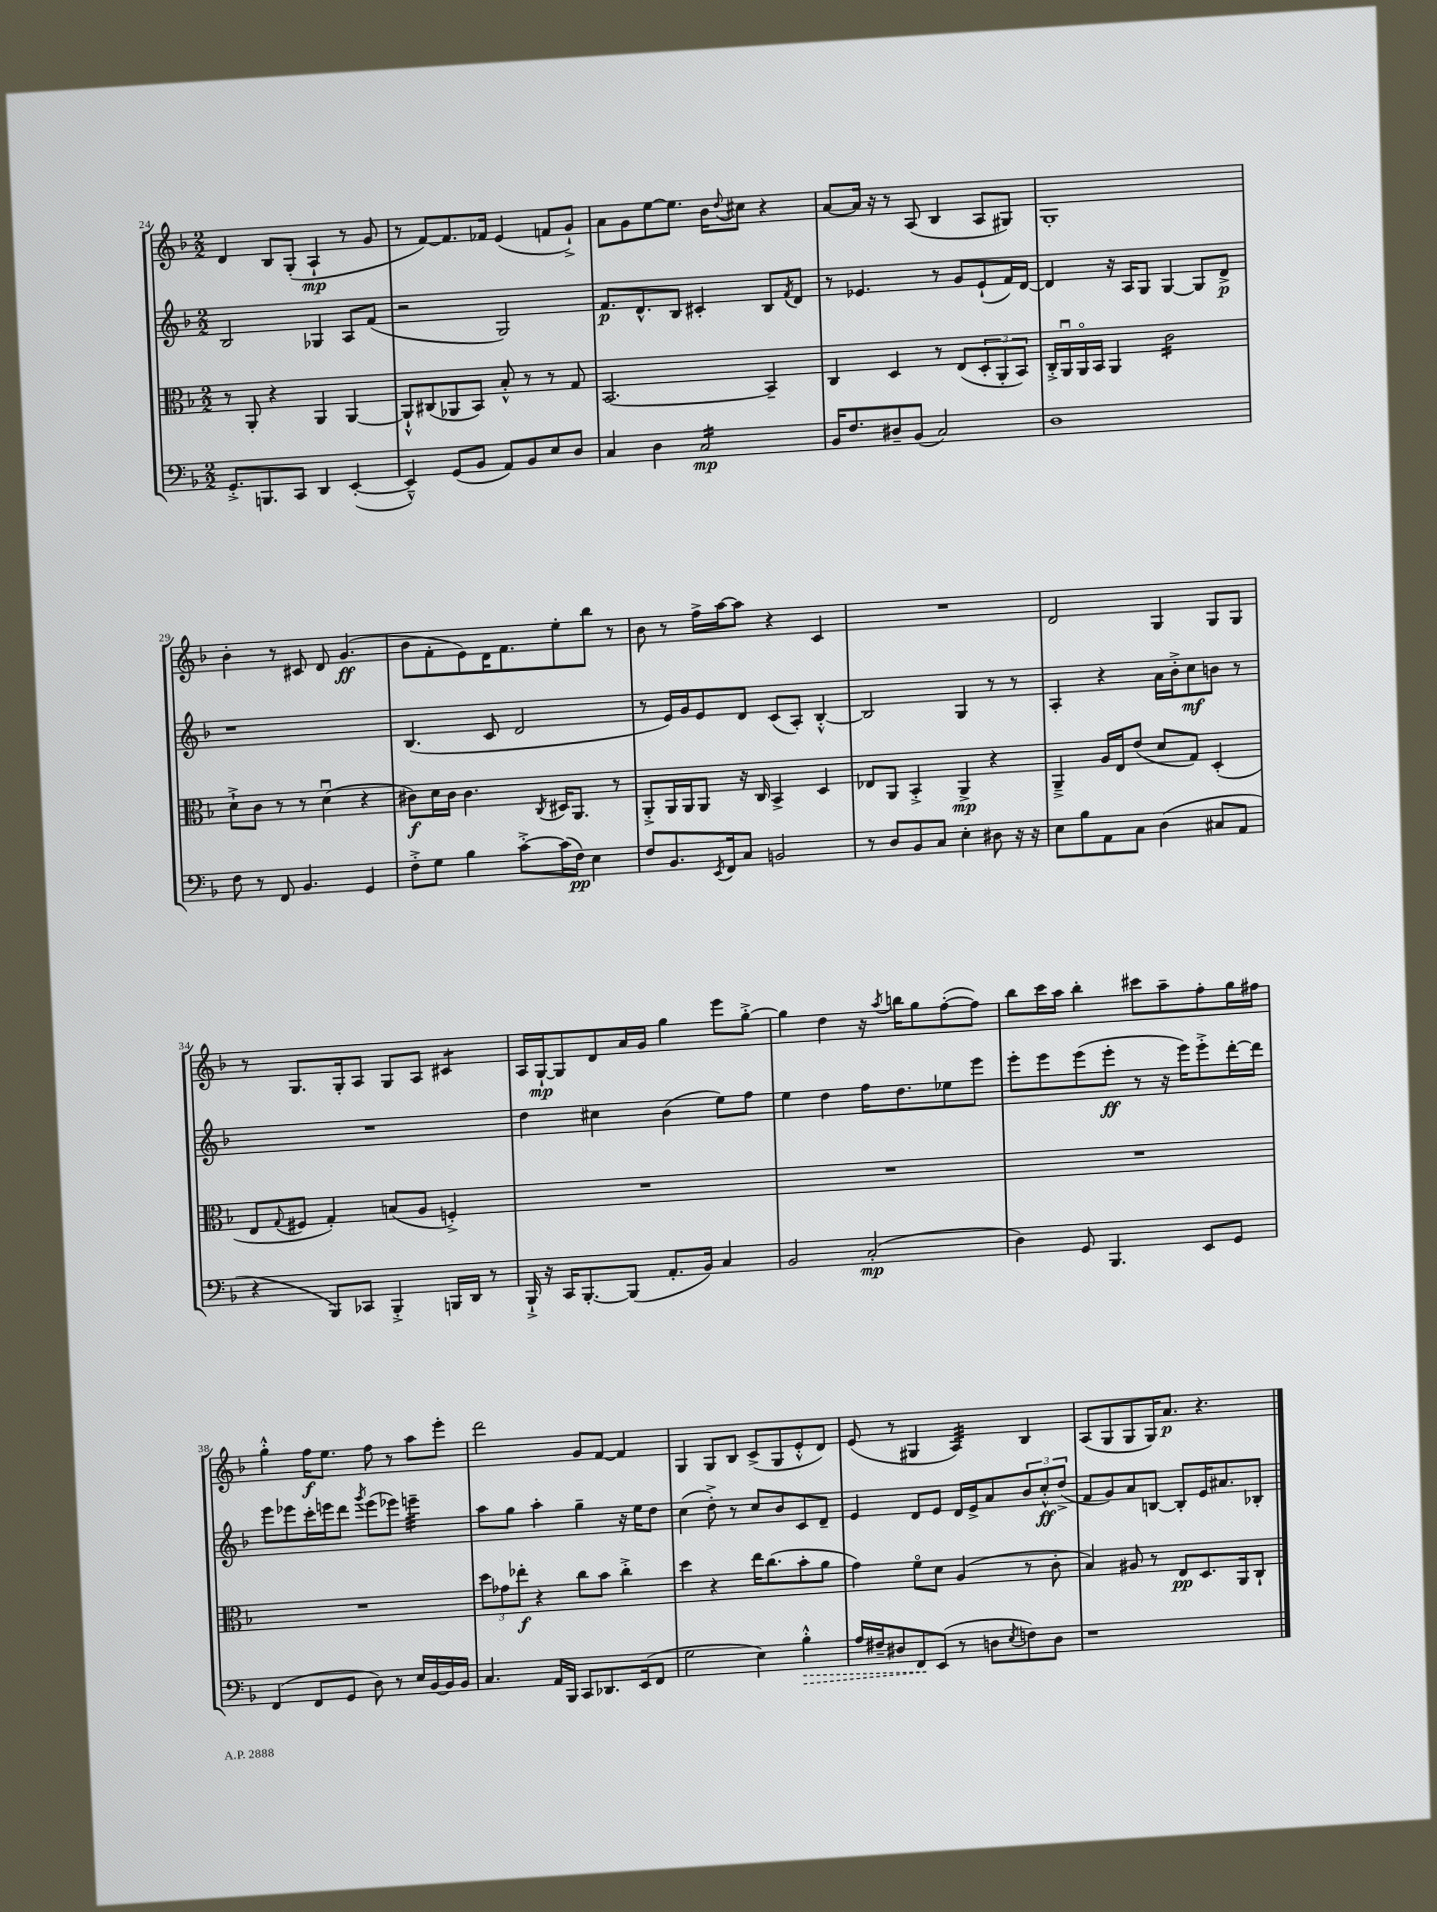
<<
\new StaffGroup <<
\new Staff = "s0" {
    \clef treble \key f \major \numericTimeSignature \time 2/2
    d'4 bes8 g8-.( a4-!\mp r8 g'8 |
    r8 f'8~) f'8. fes'16 e'4( f'8 g'8-!->) |
    a'8 g'8 e''8~ e''8. bes'16 \appoggiatura { d''8 } cis''8 r4 |
    a'8~ a'16 r16 r8 a8( bes4 a8 gis8) |
    g1-. |
    bes'4-. r8 cis'8 d'8 g'4.\ff( |
    bes'8 f'8-. e'8) d'16 f'8. e''8-. bes''8 r8 |
    bes'8 r8 f''16-> a''16~ a''8 r4 c'4 |
    R1 |
    d'2 g4 g8 g8 |
    r8 g8. g16-. a8 g8 a8 cis'4:8 |
    a16 g16~-!\mp g8 d'8 a'16 g'16 g''4 e'''8 g''8~-.-> |
    g''4 d''4 r16 \acciaccatura { a''8 } b''16 g''8 f''8~-.( f''8) |
    bes''8 c'''16 a''16 bes''4-. cis'''8 a''8-- f''8-. g''16 fis''16 |
    g''4-.-^ f''16\f e''8. f''8 r8 a''8 e'''8-. |
    d'''2 g'8 f'8~ f'4 |
    g4 g8 bes8 c'8->( g8 e'8-.-^ d'8) |
    e'8( r8 gis4 a4:32) bes4 |
    a8( g8 g8 g16) a'8.\p r4. \bar "|." |
}
\new Staff = "s1" {
    \clef treble \key f \major \numericTimeSignature \time 2/2
    bes2 ges4 a8 f'8( |
    r2 g2) |
    f'8.\p d'8.-^ bes8 cis'4-. bes8 \acciaccatura { f'8 } d'8 |
    r8 ees'4. r8 g'8 ees'8-!( f'16) d'16~ |
    d'4 r16 a16 g8 g4~ g8 d'8->\p |
    r1 |
    bes4.( c'8 d'2 |
    r8 e'16) g'16 e'8 d'8 c'8( a8-.) bes4~-.-^ |
    bes2 g4 r8 r8 |
    a4-. r4 a'16 bes'16-.-> c''8\mf b'8 r8 |
    R1 |
    d''4 cis''4 bes'4( e''8) f''8 |
    e''4 d''4 f''16 d''8. ees''8 e'''8 |
    e'''8-. e'''8 e'''8( e'''8-.\ff r8 r16 e'''16) e'''8-.-> d'''16~-. d'''16 |
    e'''8 ees'''8 c'''16-. e'''16 d'''8 \acciaccatura { g'''8 } e'''8( ees'''8) e'''4:32-- |
    a''8 g''8 a''4-. g''4-- r16 e''16 d''8 |
    c''4( d''8-.->) r8 c''8 bes'8 c'8 d'8-- |
    e'4 d'8 e'8 d'16 e'16-> a'8 \tuplet 3/2 { bes'8 c''8-.-^\ff d''8->( } |
    f'8 g'8) a'8 b8~ b8-. e'16 ais'8. bes8-. \bar "|." |
}
\new Staff = "s2" {
    \clef alto \key f \major \numericTimeSignature \time 2/2
    r8 a,8-. r4 a,4 a,4~ |
    a,8-!-^ cis8( aes,8 bes,8) bes8-.-^ r8 r8 g8 |
    bes,2.~ bes,4-- |
    c4 d4 r8 e8( \tuplet 3/2 { d8-. a,8-. bes,8) } |
    c16-.-> a,16\downbow a,16\flageolet bes,16 a,4 c'2:16 |
    d'8-!-> c'8 r8 r8 d'4\downbow( r4 |
    cis'8\f) d'16 cis'16 cis'4. \acciaccatura { c8 } dis16 a,8. r8 |
    a,8-.-> a,16 a,16 a,8 r16 c16 bes,4-> d4 |
    ees8 a,8 bes,4-.-> a,4->\mp r4 |
    a,4---> a16 e16 e'8( d'8 g8) d4-.( |
    e8 \appoggiatura { g8 } fis8 g4-.) b8( a8 f4-.->) |
    R1 |
    R1 |
    R1 |
    R1 |
    \tuplet 3/2 { d''8 ges'8 ees''8-.\f } r4 c''8 bes'8 c''4-.-> |
    d''4 r4 e''16 c''8.( bes'8-. a'8 |
    g'4) f'8\flageolet d'8 a4( r8 c'8-. |
    bes4) ais8 r8 e8\pp d8. a,16 c8-! \bar "|." |
}
\new Staff = "s3" {
    \clef bass \key f \major \numericTimeSignature \time 2/2
    g,8.-.-> b,,8. c,8 d,4 e,4~-.( |
    e,4---^) g,8( bes,8 a,8) bes,8 e8 d8 |
    c4 d4 c2:16\mp |
    bes,16 f8. dis8-- bes,8( c2) |
    d1 |
    f8 r8 f,8 bes,4. g,4 |
    f8-.-> g8 bes4 c'8~-.-> c'16( f16\pp) e4 |
    f8 bes,8. \acciaccatura { e,8 } f,16 c8 b,2 |
    r8 d8 bes,8 c8 e4-. dis8 r16 r16 |
    e8 bes8 a,8 c8 d4( cis8 a,8 |
    r4 bes,,8) ces,8 bes,,4-.-> b,,16 d,16 r8 |
    bes,,16-!-> r16 c,16 bes,,8.~-. bes,,8( a,8.-. bes,16) c4 |
    bes,2 c2-.\mp( |
    d4) g,8 bes,,4. e,8 g,8 |
    f,4( f,8 g,8 d8) r8 e16 bes,16~ bes,16 bes,16 |
    c4. a,16 bes,,16 c,8 des,8. e,16( f,8 |
    g2 e4) \once \override Hairpin.style = #'dashed-line bes4-.-^\> |
    a16 fis16-- dis8 f,8\! e,8( r8 d8 \acciaccatura { e8 } f8) d8 |
    r1 \bar "|." |
}
>>
>>
\layout { \context { \Score currentBarNumber = #24 } }
